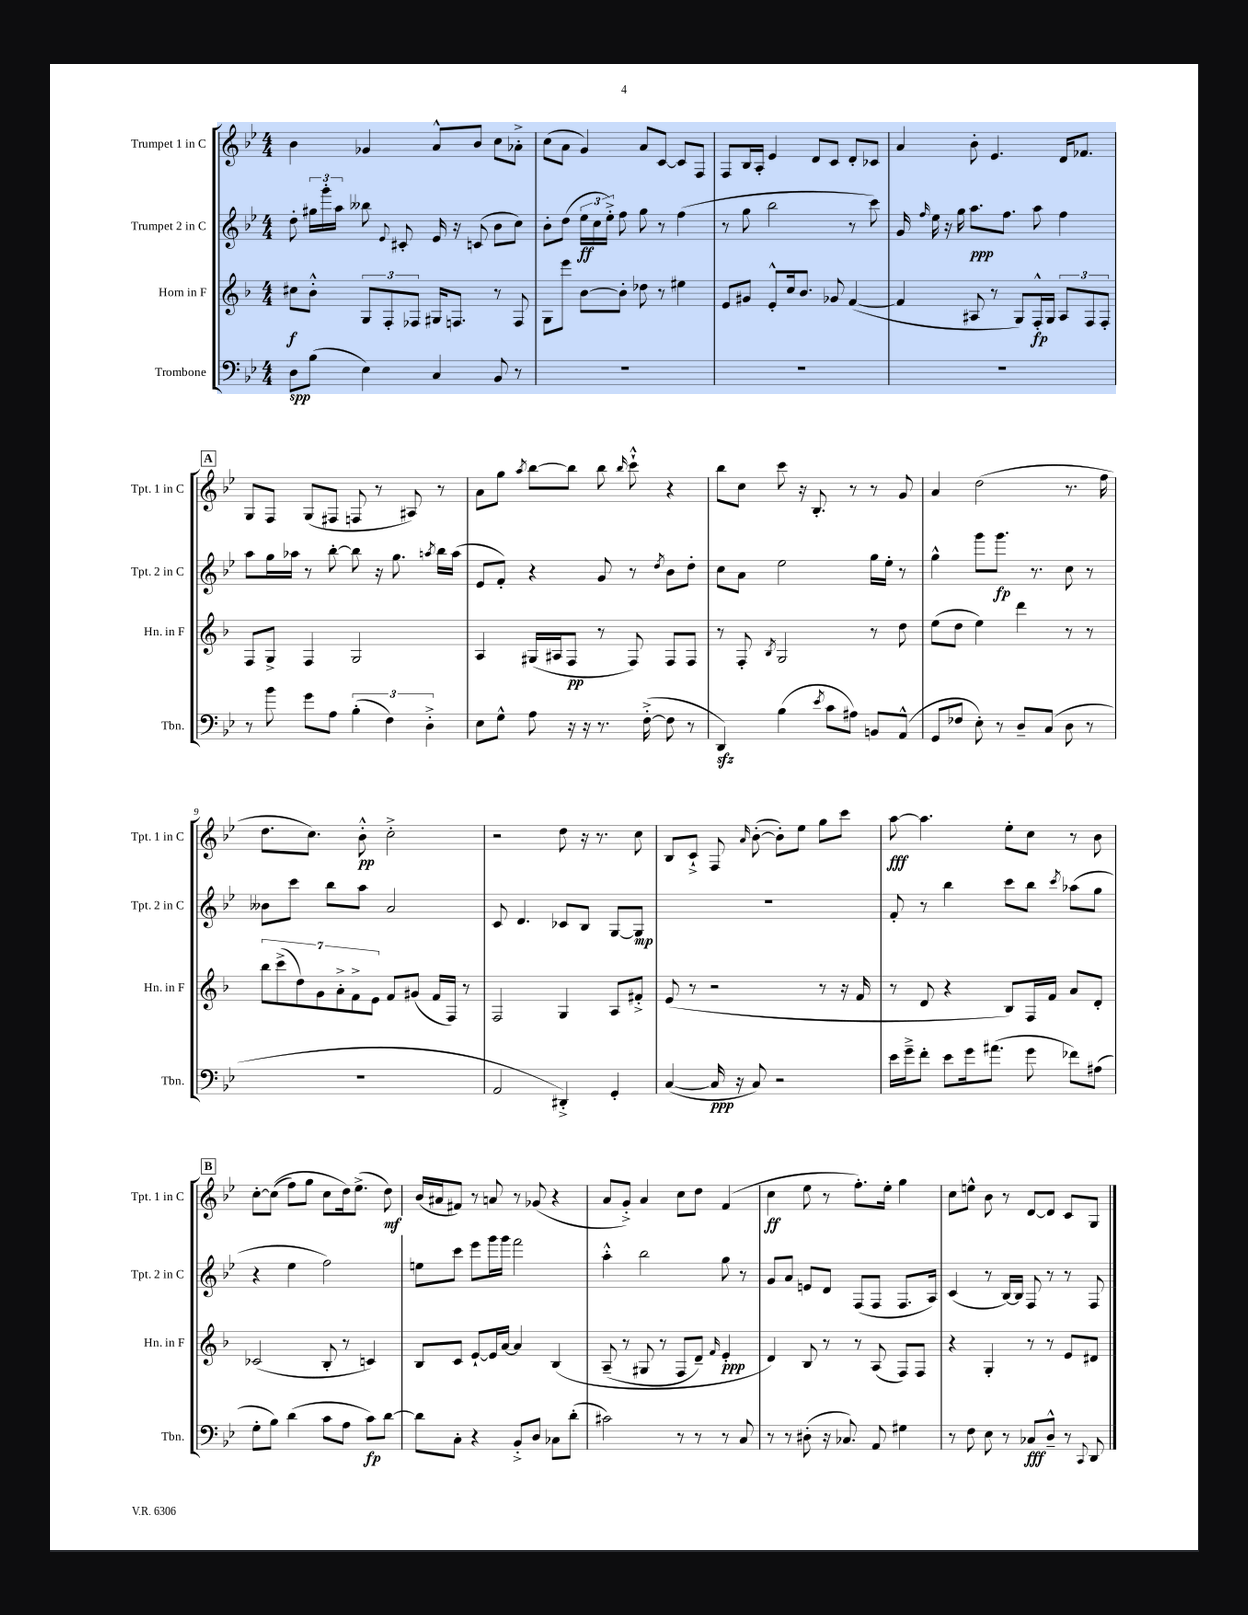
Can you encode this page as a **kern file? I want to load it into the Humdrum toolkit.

**kern	**kern	**kern	**kern
*staff4	*staff3	*staff2	*staff1
*clefF4	*clefG2	*clefG2	*clefG2
*k[b-e-]	*k[b-]	*k[b-e-]	*k[b-e-]
*M4/4	*M4/4	*M4/4	*M4/4
8D	8cc#	8dd'	4b-
(8B-	8b-'^^	24gg#	.
.	.	24ggg'	.
.	.	24aa	.
4E-)	12G	8bb--	4g-
.	12F'	.	.
.	.	8qqe-	.
.	.	8c#'	.
.	12F-	.	.
4C	16G#	16e-	8a^^
.	8.F	16r	.
.	.	(8c	8b-
8BB-	8r	8b-	8cc
8r	8F	8cc)	8a-'^
=	=	=	=
1r	8G	8b-'	(8cc
.	8eee	(8dd	8a
.	[8b-	24ee-	4g)
.	.	24cc	.
.	.	24ee-'^)	.
.	8b-']	8ff	.
.	8dd-	8gg	8a
.	8r	8r	[8c
.	4ee#	(4ff	8c]
.	.	.	8F
=	=	=	=
1r	8e	8r	8F
.	8g#	8gg	16B-
.	.	.	16A'
.	8e'^^	2bb-	4e-
.	16cc	.	.
.	8.b-	.	.
.	.	.	8d
.	8g-	.	8c
.	([4f	8r	8d'
.	.	8ccc)	8c-
=	=	=	=
1r	4f]	16g	4a
.	.	16qqff	.
.	.	16ee-	.
.	.	16r	.
.	.	16gg	.
.	8A#	8.aa	8b-'
.	8r	.	4.e-
.	.	8.ff	.
.	8G)	.	.
.	16F'^^	8aa	.
.	16G	.	.
.	12A#	4ff	16d
.	.	.	8.f-
.	12F	.	.
.	12F'	.	.
=	=	=	=
8r	8F	8aa	8G
8b-	8G^	16gg	8F
.	.	16aa-	.
8g	4F	8r	(8G
8A	.	[8bb-'	8F#
(6B-'	2G	8bb-]	8F
.	.	16r	8r
6F)	.	.	.
.	.	8.gg	.
.	.	.	8A#)
6D'^	.	.	.
.	.	8qaa	.
.	.	16bb-	8r
.	.	(16aa	.
=	=	=	=
8E-	4A	8e-	8a
8G^^	.	8f')	8gg
.	.	.	8qaa
8A	(16G#	4r	[8bb-
.	16A#	.	.
16r	8F	.	8bb-]
16r	.	.	.
8.r	8r	8g	8bb-
.	.	.	16qqbb-
.	8F)	8r	8ccc`^^
([16F'^	.	.	.
.	.	8qdd	.
8F]	8F	8b-	4r
8r	8F	8dd'	.
=	=	=	=
4DD)	8r	8cc	8bb-
.	8F'	8a	8cc
.	8qB-	.	.
(4B-	2G	2ee-	8ccc
.	.	.	16r
.	.	.	8.B-'
8qe-	.	.	.
8c	.	.	.
8A#)	.	.	8r
8BB	8r	16gg	8r
.	.	16ee-'	.
(8AA^^	8dd	8r	8g
=	=	=	=
8GG	(8ee	4gg^^	4a
8F-	8dd	.	.
8E-')	4ee)	8ggg	(2dd
8r	.	8.ggg	.
8D~	4ddd	.	.
.	.	8.r	.
(8C	.	.	.
8D	8r	8cc	8.r
8r	8r	8r	.
.	.	.	16ff
=	=	=	=
1r	14bb-	8b--	8.dd
.	(14ccc^	.	.
.	.	8ccc	.
.	14dd)	.	.
.	.	.	8.cc)
.	14g	.	.
.	.	8bb-	.
.	14a'^	.	.
.	14f^	.	.
.	.	8aa	8b-'^^
.	14e	.	.
.	8f	2a	2cc'^
.	(8g#	.	.
.	16f	.	.
.	16F)	.	.
.	8r	.	.
=	=	=	=
2AA	2F	8c	2r
.	.	4.d	.
4DD#'^)	4G	8c-	8dd
.	.	8B-	16r
.	.	.	8.r
4GG'	8A	[8G	.
.	8f#'^	8G]	8cc
=	=	=	=
([4C	(8e	1r	8B-
.	8r	.	8c`^
16C]	2r	.	8F
16r	.	.	.
.	.	.	16qqa
8C)	.	.	([8b-'
2r	.	.	8b-'])
.	.	.	8ee-
.	8r	.	8gg
.	16r	.	8ccc
.	16f	.	.
=	=	=	=
16e-	8r	8f'	[8aa
16g~^	.	.	.
8f'	8d	8r	4.aa]
8e-	4r	4bb-	.
16g	.	.	.
(8.a#	.	.	.
.	8B-)	8ccc	8ee-'
8g	16F	8bb-	8cc
.	16f	.	.
.	.	8qccc	.
8f-)	8a	(8aa-	8r
(8A#	8d'	8gg	8b-
=	=	=	=
8G'	(2c-	4r	[8cc'
8B-)	.	.	&((8cc]
(4d	.	4ee-	8ff)
.	.	.	8gg
8c	8B-'	2ff)	8cc
8A	8r	.	16dd&)
.	.	.	(8.ee-^
8c)	4c)	.	.
[8d	.	.	8dd)
=	=	=	=
8d]	8B-	8ee	(16b-
.	.	.	16a#
8C'	8c	8ccc	8f#)
4r	[8e`	8eee-	8r
.	16e]	16ggg	8a
.	[16a	16ggg	.
8BB-'^	4a]	2fff	8r
8D	.	.	(8g-
8C-	&(4B-	.	4r
(8d'	.	.	.
=	=	=	=
2c#)	(8A~	4aa'^^	8a
.	8r	.	8g'^)
.	8G#	2bb-	4a
.	8r	.	.
8r	8F	.	8cc
8r	8d~)	.	8dd
.	16qqf	.	.
8r	4e'	8gg	(4f
8C	.	8r	.
=	=	=	=
8r	4d&)	8g	4cc
8r	.	8a	.
(8D#'	8B-	8e	8ee-
16r	8r	8d	8r
8.C-)	.	.	.
.	8r	(8F	8.ff')
8AA	(8A	8F	.
.	.	.	16ee-'
4G#	8F)	8.F	4gg
.	8F	.	.
.	.	16A)	.
=	=	=	=
8r	4r	(4c	8cc
8F	.	.	8ee^^
8E-	4G'	8r	8b-
8r	.	[16B-)	8r
.	.	16B-]	.
8C-	8r	8F	[8d
8D~^^	8r	8r	8d]
8r	8e	8r	8c
8qqCC	.	.	.
8DD	8d#	8F	8G
==	==	==	==
*-	*-	*-	*-
